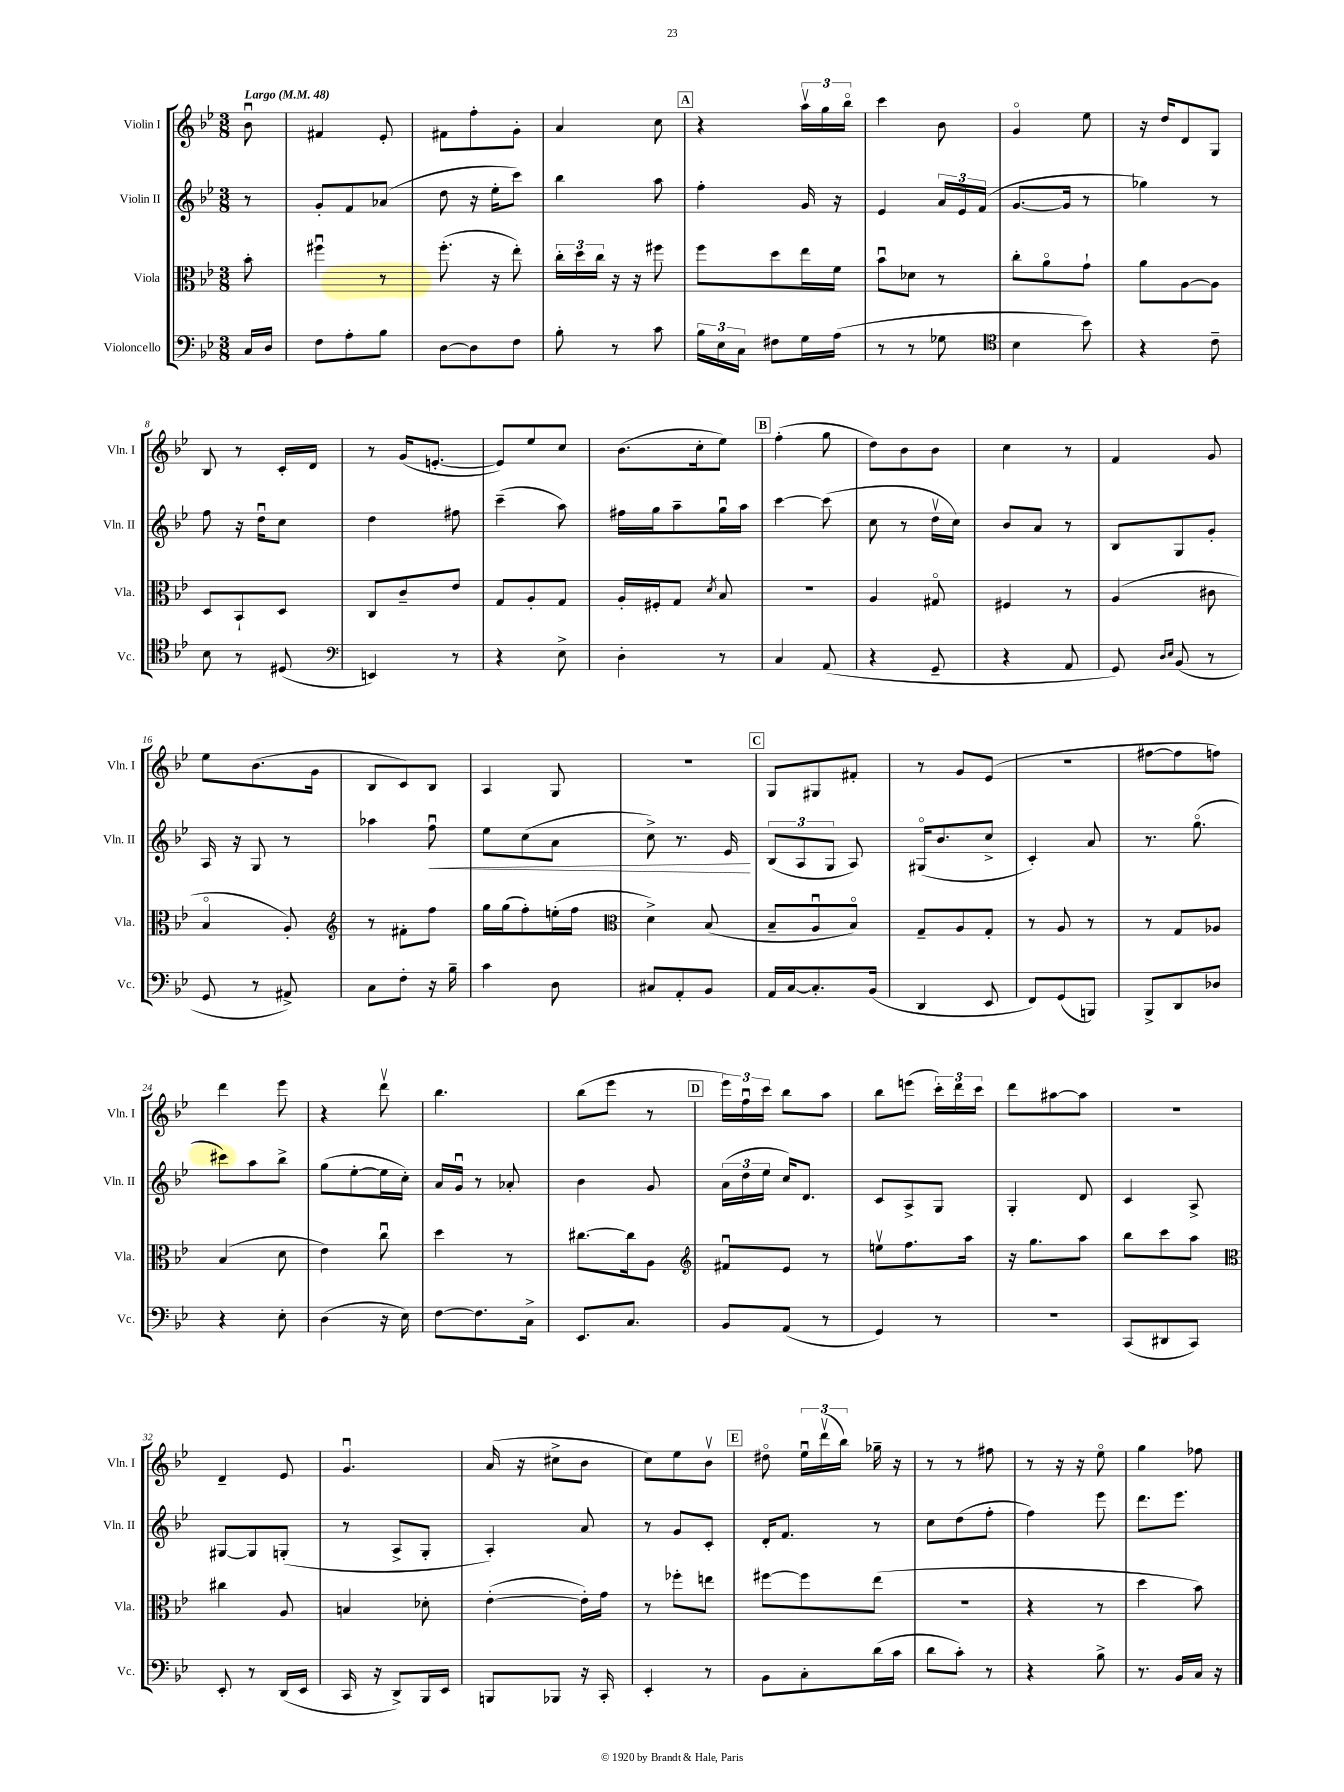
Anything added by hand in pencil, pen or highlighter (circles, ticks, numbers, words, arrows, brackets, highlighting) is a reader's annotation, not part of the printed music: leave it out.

**kern	**kern	**kern	**dynam	**kern
*part4	*part3	*part2	*part2	*part1
*staff4	*staff3	*staff2	*staff2	*staff1
*I"Violoncello	*I"Viola	*I"Violin II	*	*I"Violin I
*I'Vc.	*I'Vla.	*I'Vln. II	*	*I'Vln. I
*clefF4	*clefC3	*clefG2	*	*clefG2
*k[b-e-]	*k[b-e-]	*k[b-e-]	*	*k[b-e-]
*M3/8	*M3/8	*M3/8	*	*M3/8
*MM48	*MM48	*MM48	*	*MM48
=	=	=	=	=
!	!	!	!	!LO:TX:a:B:t=Largo
16C/LL	8b-'\	8r	.	8b-u\
16D/JJ	.	.	.	.
=1	=1	=1	=1	=1
8F\L	4ff#Xu\	8g'/L	.	4f#X/
8A'\	.	8f/	.	.
8B-\J	8r	(8a-X/J	.	8e-'/
=2	=2	=2	=2	=2
[8D\L	(8.ff'\	8dd\	.	8f#X\L
8D\]	.	16r	.	8ff'\
.	16r	16ee-'\KL	.	.
8F\J	8ee-'\)	8ccc\J)	.	8g'\J
=3	=3	=3	=3	=3
8B-'\	24cc'\LL	4bb-\	.	4a/
.	24dd\	.	.	.
.	24cc\JJ	.	.	.
8r	16r	.	.	.
.	16r	.	.	.
8c\	8ff#X\	8aa\	.	8cc\
!!LO:REH:place=s1:t=A
=4	=4	=4	=4	=4
24B-\LL	8ff\L	4ff'\	.	4r
24E-\	.	.	.	.
24C\JJ	.	.	.	.
8F#X\L	8dd\	.	.	.
16G\L	16ee-\L	16g/	.	24aav\LL
.	.	.	.	24gg\
(16A\JJ	16f\JJ	16r	.	.
.	.	.	.	24bb-\JJ
=5	=5	=5	=5	=5
8r	8b-u\L	4e-/	.	4ccc\
8r	8d-X\J	.	.	.
8G-X\	8r	24a/LL	.	8b-\
.	.	24e-/	.	.
.	.	(24f/JJ	.	.
=6	=6	=6	=6	=6
*clefC4	*	*	*	*
4B-\	8cc'\L	[8.g/L	.	4g/
.	8a\	.	.	.
.	.	16g/Jk]	.	.
8b-\)	8g`\J	8r	.	8ee-\
=7	=7	=7	=7	=7
4r	8a\L	4gg-X\)	.	16r
.	.	.	.	16dd/KL
.	[8A\	.	.	8d/
8c~\	8A\J]	8r	.	8G/J
!!LO:LB:g=z
=8	=8	=8	=8	=8
8B-\	8D/L	8ff\	.	8B-/
8r	8BB-`/	16r	.	8r
.	.	16ddu\KL	.	.
(8D#X/	8D/J	8cc\J	.	16c'/LL
.	.	.	.	16d/JJ
=9	=9	=9	=9	=9
*clefF4	*	*	*	*
4EEn/)	8C/L	4dd\	.	8r
.	8c~/	.	.	(16g/KL
.	.	.	.	[8.en'/J
8r	8e-/J	8ff#X\	.	.
=10	=10	=10	=10	=10
4r	8G/L	(4ccc~\	.	8e/L])
.	8A'/	.	.	8ee-/
8E-^\	8G/J	8aa\)	.	8cc/J
=11	=11	=11	=11	=11
4D'\	16A'/LL	16ff#X\LL	.	(8.b-\L
.	16F#X'/J	16gg\J	.	.
.	8G/J	8aa~\	.	.
.	.	.	.	16cc'\k
.	8qd/	.	.	.
8r	8B-/	16ggu\L	.	8ee-\J)
.	.	16aa\JJ	.	.
!!LO:REH:place=s1:t=B
=12	=12	=12	=12	=12
4C/	4.r	[4ccc\	.	(4ff'\
(8AA/	.	(8ccc\]	.	8gg\
=13	=13	=13	=13	=13
4r	4A/	8cc\	.	8dd\L)
.	.	8r	.	8b-\
8GG~/	8G#X/	16ddv\LL	.	8b-\J
.	.	16cc\JJ)	.	.
=14	=14	=14	=14	=14
4r	4F#X/	8b-/L	.	4cc\
.	.	8a/J	.	.
8AA/	8r	8r	.	8r
=15	=15	=15	=15	=15
8GG/)	(4A/	8B-/L	.	4f/
16qqD/LL	.	.	.	.
16qqE-/JJ	.	.	.	.
(8BB-/	.	8G/	.	.
8r	8c#X\	8g'/J	.	8g/
!!LO:LB:g=z
=16	=16	=16	=16	=16
8GG/	4B-/	16A/	.	8ee-\L
.	.	16r	.	.
8r	.	8G/	.	(8.b-\
8AA#X^/)	8A'/)	8r	.	.
.	.	.	.	16g\Jk
=17	=17	=17	=17	=17
*	*clefG2	*	*	*
8C\L	8r	4aa-X\	.	8B-/L
8F'\J	8f#X'\L	.	.	8c/)
!	!	!	!LO:HP:b	!
16r	8ff\J	8ffu\	<	8B-/J
16B-~\	.	.	.	.
=18	=18	=18	=18	=18
4c\	16gg\LL	8ee-\L	.	4A/
.	(16gg\J	.	.	.
.	8ff'\)	(8cc\	.	.
8D\	(16een'\L	8a\J	.	8G/
.	16ff\JJ	.	.	.
=19	=19	=19	=19	=19
*	*clefC3	*	*	*
8C#X/L	4d^\)	8cc^\)	.	4.r
8AA'/	.	8.r	.	.
8BB-/J	(8B-/	.	.	.
.	.	16e-/	.	.
.	.	.	[	.
!!LO:REH:place=s1:t=C
=20	=20	=20	=20	=20
16AA/LL	8B-~/L	(12B-/L	.	8G/L
[16C/J	.	.	.	.
.	.	12A/	.	.
8.C'/]	8Au/	.	.	8G#X/
.	.	12G/J	.	.
.	8B-/J)	8A/)	.	8f#X'/J
(16BB-/Jk	.	.	.	.
=21	=21	=21	=21	=21
4DD/	8G~/L	(16G#X/KL	.	8r
.	.	8.b-/	.	.
.	8A/	.	.	8g/L
8EE-/	8G'/J	8cc^/J	.	(8e-/J
=22	=22	=22	=22	=22
8FF/L)	8r	4c'/)	.	4.r
(8GG/	8A/	.	.	.
8BBBn/J)	8r	8a/	.	.
=23	=23	=23	=23	=23
8BBB-^/L	8r	8.r	.	[8ff#X\L
8DD/	8G/L	.	.	8ff#\]
.	.	(8.gg\	.	.
8D-X/J	8A-X/J	.	.	8ffn\J)
!!LO:LB:g=z
=24	=24	=24	=24	=24
4r	(4B-/	8ccc#X\L)	.	4ddd\
.	.	8aa\	.	.
8E-'\	8d\	8bb-^\J	.	8eee-\
=25	=25	=25	=25	=25
(4D\	4e-\)	(8gg\L	.	4r
.	.	[8ee-'\	.	.
16r	8ccu\	16ee-\L]	.	8dddv\
16E-\)	.	16cc'\JJ)	.	.
=26	=26	=26	=26	=26
[8F\L	4dd\	16a/LL	.	4.bb-\
.	.	16gu/JJ	.	.
8.F\]	.	8r	.	.
.	8r	8a-X'/	.	.
16C^\Jk	.	.	.	.
=27	=27	=27	=27	=27
8.EE-/L	[8.cc#X\L	4b-\	.	(8bb-\L
.	.	.	.	8eee-\J
8.C/J	16cc#\k]	.	.	.
.	8A\J	8g/	.	8r
!!LO:REH:place=s1:t=D
=28	=28	=28	=28	=28
*	*clefG2	*	*	*
8BB-/L	8f#Xu/L	(24a\LL	.	24eee-\LL)
.	.	24dd\	.	24ffu\
.	.	24ee-\JJ	.	24ccc\JJ
(8AA/J	8e-/J	16cc/KL)	.	8bb-\L
.	.	8.d/J	.	.
8r	8r	.	.	8aa\J
=29	=29	=29	=29	=29
4GG/)	8eenv\L	8c/L	.	8bb-\L
.	8.ff\	8A^/	.	(8eeen\J
8r	.	8G/J	.	24ccc'\LL)
.	.	.	.	24ddd\
.	16aa\Jk	.	.	.
.	.	.	.	24ccc\JJ
=30	=30	=30	=30	=30
4.r	16r	4G'/	.	8ddd\L
.	8.gg\L	.	.	.
.	.	.	.	[8aa#X\
.	8aa\J	8d/	.	8aa#\J]
=31	=31	=31	=31	=31
(8CC/L	8bb-\L	4c/	.	4.r
8DD#X/	8ccc\	.	.	.
8CC/J)	8aa\J	8A^/	.	.
!!LO:LB:g=z
=32	=32	=32	=32	=32
*	*clefC3	*	*	*
8EE-'/	4cc#X\	[8G#X/L	.	4d~/
8r	.	8G#/]	.	.
(16DD/LL	8A/	(8Gn'/J	.	8e-/
16EE-/JJ	.	.	.	.
=33	=33	=33	=33	=33
16CC/	4Bn/	8r	.	4.gu/
16r	.	.	.	.
8DD^/L)	.	8A^/L	.	.
16BBB-/L	8d-X'\	8G'/J	.	.
16EE-/JJ	.	.	.	.
=34	=34	=34	=34	=34
8BBBn/L	([4e-'\	4A'/)	.	(16a/
.	.	.	.	16r
8BBB-X/J	.	.	.	8cc#X^\L
16r	16e-'\LL])	8a/	.	8b-\J
16CC'/	16g\JJ	.	.	.
=35	=35	=35	=35	=35
4EE-'/	8r	8r	.	8cc\L)
.	8ff-X'\L	8g/L	.	8ee-\
8r	8een\J	8c'/J	.	8b-v\J
!!LO:REH:place=s1:t=E
=36	=36	=36	=36	=36
8BB-\L	[8ff#X\L	16d'/KL	.	8dd#X\
.	.	8.f/J	.	.
8C'\	8ff#\]	.	.	24ee-u\LL
.	.	.	.	(24dddv\
.	.	.	.	24bb-\JJ)
(16d\L	(8ee-\J	8r	.	16gg-X~\
16c\JJ	.	.	.	16r
=37	=37	=37	=37	=37
8d\L	4.r	8cc\L	.	8r
8c'\J)	.	(8dd\	.	8r
8r	.	8ff'\J	.	8ff#X\
=38	=38	=38	=38	=38
4r	4r	4ff\)	.	8r
.	.	.	.	16r
.	.	.	.	16r
8B-^\	8r	8eee-\	.	8ee-\
=39	=39	=39	=39	=39
8.r	4dd\	8.ddd\L	.	4gg\
16BB-/LL	.	8.eee-\J	.	.
16C/JJ	8b-\)	.	.	8ff-X\
16r	.	.	.	.
==	==	==	==	==
*-	*-	*-	*-	*-
